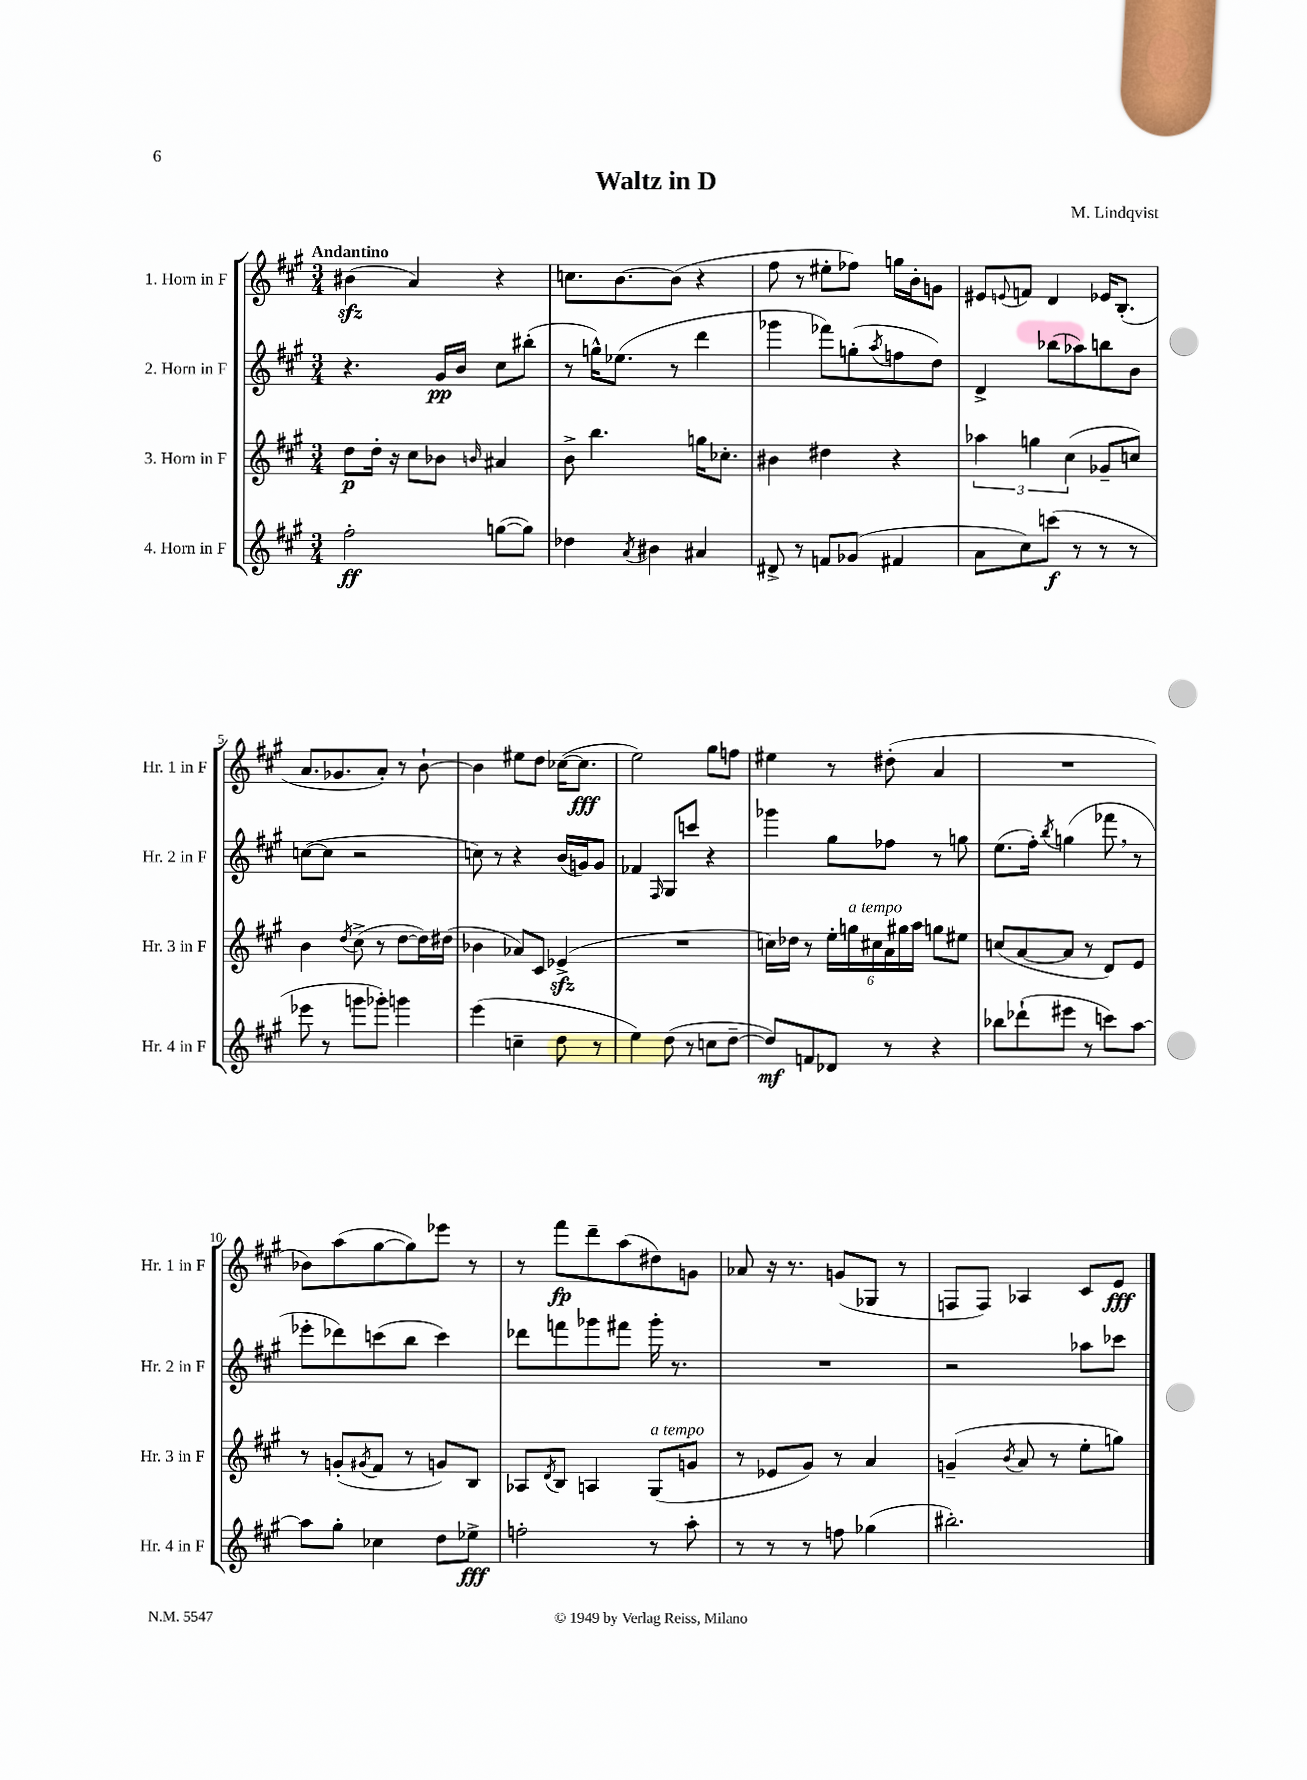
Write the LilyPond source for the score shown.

\header { title = "Waltz in D" composer = "M. Lindqvist" }
<<
\new StaffGroup <<
\new Staff = "s0" \with { instrumentName = "1. Horn in F" shortInstrumentName = "Hr. 1 in F" } {
    \clef treble \key a \major \numericTimeSignature \time 3/4 \tempo "Andantino"
    bis'4\sfz( a'4) r4 |
    c''8. b'8.~ b'8( r4 |
    fis''8 r8 eis''8-. fes''8) g''16 b'16-. g'8 |
    eis'8 \appoggiatura { e'8 } f'8 d'4 ees'16 b8.-.( |
    a'8. ges'8. a'8-.) r8 b'8~-! |
    b'4 eis''8 d''8 ces''16~( ces''8.\fff |
    e''2) gis''8 f''8 |
    eis''4 r8 dis''8-.( a'4 |
    R2. |
    bes'8) a''8( gis''8~ gis''8) ees'''8 r8 |
    r8 fis'''8\fp d'''8-- a''8( dis''8) g'8 |
    aes'8 r16 r8. g'8( ges8 r8 |
    f8 f8) aes4 cis'8 e'8\fff \bar "|." |
}
\new Staff = "s1" \with { instrumentName = "2. Horn in F" shortInstrumentName = "Hr. 2 in F" } {
    \clef treble \key a \major \numericTimeSignature \time 3/4
    r4. gis'16\pp b'16 cis''8 bis''8-.( |
    r8 g''16-^) ees''8.( r8 d'''4 |
    ges'''4 fes'''8) g''8-.( \acciaccatura { a''8 } f''8 d''8) |
    d'4-> bes''8( aes''8) b''8 b'8 |
    c''8~( c''8 r2 |
    c''8) r8 r4 b'16( g'16) g'8 |
    fes'4 \grace { fis16 } gis8 c'''8 r4 |
    ges'''4 gis''8 fes''8 r8 g''8 |
    e''8.( fis''16-.) \acciaccatura { b''8 } g''4( fes'''8 \breathe r8 |
    ees'''8-. des'''8) c'''8( b''8 c'''4) |
    des'''8 f'''8 ges'''8 fis'''8 ges'''16-. r8. |
    R2. |
    r2 aes''8 ces'''8 \bar "|." |
}
\new Staff = "s2" \with { instrumentName = "3. Horn in F" shortInstrumentName = "Hr. 3 in F" } {
    \clef treble \key a \major \numericTimeSignature \time 3/4
    d''8\p d''16-. r16 cis''8 bes'8 \grace { b'16 } ais'4 |
    b'8-> b''4. g''16 ces''8.-. |
    bis'4 dis''4 r4 |
    \tuplet 3/2 { aes''4 g''4 cis''4( } ges'8-- c''8) |
    b'4 \acciaccatura { d''8 } cis''8->( r8 d''8~ d''16) dis''16( |
    bes'4 aes'8) cis'8 ees'4->\sfz( |
    R2. |
    c''16) des''16 r8 \tuplet 6/4 { e''16-. g''16^\markup { \italic "a tempo" } cis''16 a'16 gis''16 a''16 } g''8 eis''8 |
    c''8( a'8~ a'8 r8 d'8) e'8 |
    r8 g'8-.( \acciaccatura { gis'8 } fis'8 r8 g'8) b8 |
    aes8 \acciaccatura { d'8 } b8 a4 gis8^\markup { \italic "a tempo" }( g'8 |
    r8 ees'8 gis'8) r8 a'4 |
    g'4--( \acciaccatura { b'8 } a'8 r8 e''8-. g''8) \bar "|." |
}
\new Staff = "s3" \with { instrumentName = "4. Horn in F" shortInstrumentName = "Hr. 4 in F" } {
    \clef treble \key a \major \numericTimeSignature \time 3/4
    fis''2-.\ff g''8~( g''8) |
    des''4 \acciaccatura { a'8 } bis'4 ais'4 |
    dis'8-> r8 f'8 ges'8( fis'4 |
    a'8 cis''8) c'''8\f( r8 r8 r8 |
    ees'''8 r8 g'''8 ges'''8-.) g'''4 |
    e'''4( c''4-- d''8 r8 |
    e''4) d''8( r8 c''8 d''8~-- |
    d''8\mf) f'8 des'8 r8 r4 |
    bes''8 des'''8-!( eis'''8 r8 c'''8) a''8~ |
    a''8 gis''8-. ces''4 d''8 ees''8->\fff |
    f''2-. r8 a''8-. |
    r8 r8 r8 f''8 ges''4( |
    bis''2.-.) \bar "|." |
}
>>
>>
